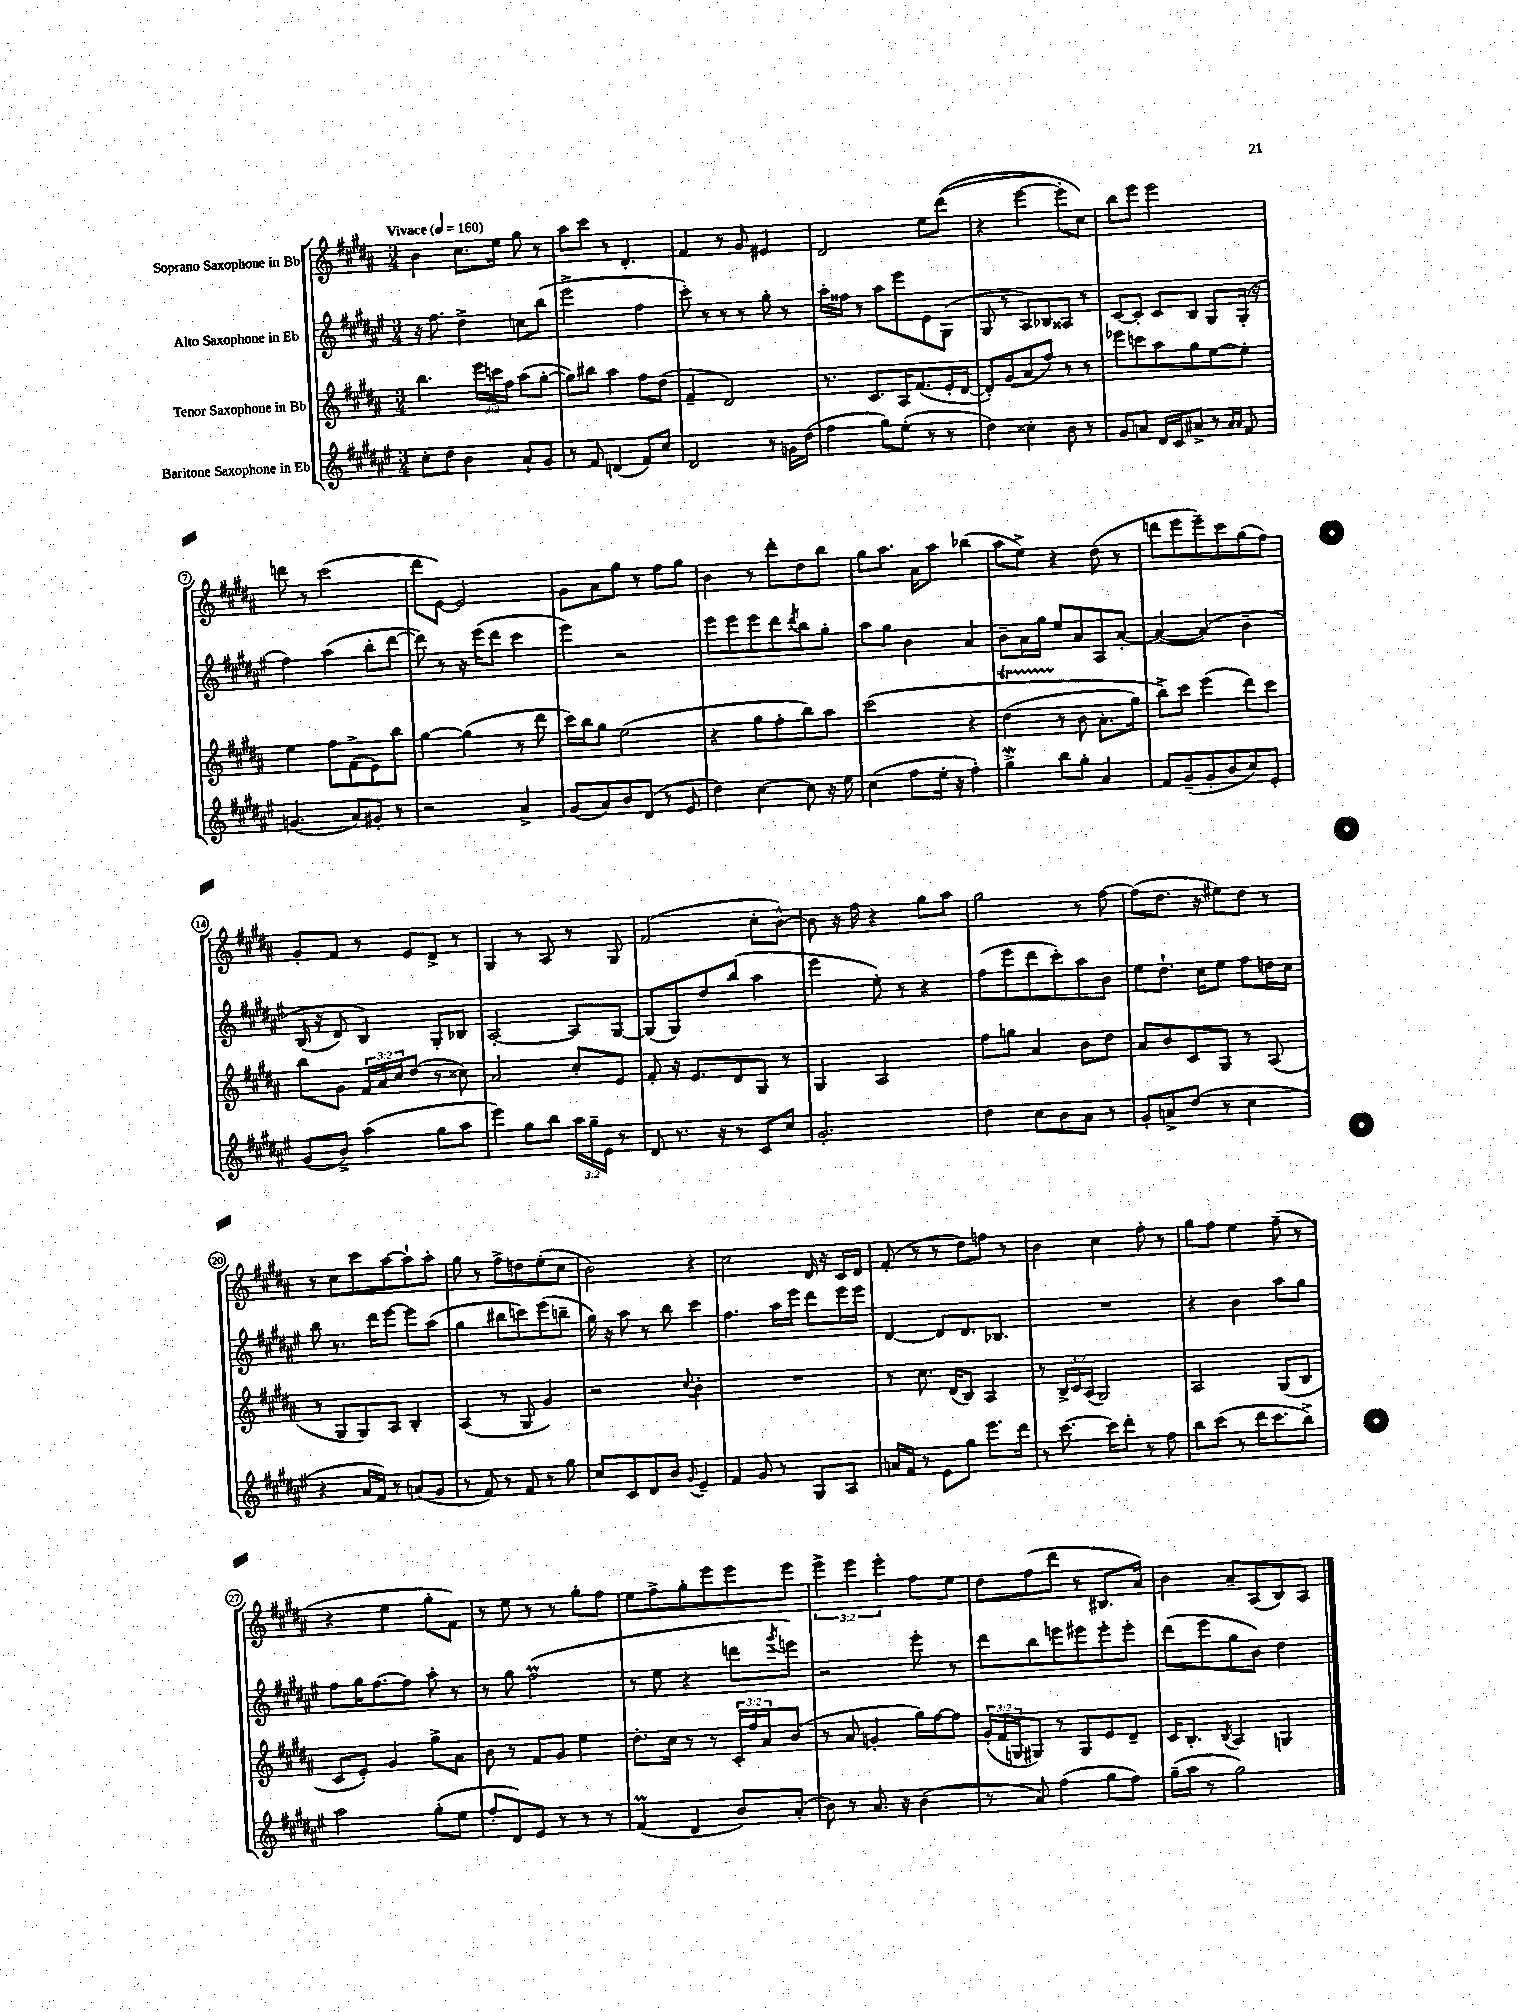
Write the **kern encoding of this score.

**kern	**kern	**kern	**kern
*staff4	*staff3	*staff2	*staff1
*clefG2	*clefG2	*clefG2	*clefG2
*k[f#c#g#d#a#e#]	*k[f#c#g#d#a#]	*k[f#c#g#d#a#e#]	*k[f#c#g#d#a#]
*M3/4	*M3/4	*M3/4	*M3/4
*MM160	*MM160	*MM160	*MM160
8cc#'	4.bb	16r	4b
.	.	8.ff#	.
8dd#	.	.	.
4b	.	4dd#^	8.cc#
.	24eee	.	.
.	24ccc	.	.
.	.	.	16ee
.	24ff#	.	.
8a#`	(8aa#	8cc	8gg#
8g#	[8gg#'	(8bb	8r
=	=	=	=
8r	8gg#])	2eee#^	8aa#
8f#	8bb#	.	8ccc#
(4d	4aa#	.	8r
.	.	.	4.d#'
8f#)	8ff#	4ff#	.
8cc#	(8dd#	.	.
=	=	=	=
2d#	4f#~	8ccc#')	4f#
.	.	8r	.
.	2d#)	8r	8r
.	.	8r	8g#
8r	.	8gg#'	4e#
16g	.	8r	.
(16dd#	.	.	.
=	=	=	=
4ff#	8.r	16aa#'	2d#
.	.	16ff##	.
.	.	8r	.
.	8.c#	.	.
8gg#)	.	8aa#	.
(8ee#'	16A#	8eee#	.
.	(8.f#	.	.
8r	.	8e#	8ee
8r	16e'	(8G#	&((8ddd#
.	[16d#	.	.
=	=	=	=
4dd#)	8d#'])	8G#	4r
.	(8g#	8r	.
4cc##'	8a#	8A#)	[4eee
.	8ff#)	8B-	.
8b	8r	8A##	8eee'])
8r	8r	8r	8cc#&)
=	=	=	=
8g#	8eee-	[8c#	8bb
8a	8ccc	8c#']	8eee
16d#	8aa#	8c#	2eee
16c#	.	.	.
8a#^	8gg#	8B	.
8r	[8ee	8G#	.
16qqa#	.	.	.
16qqa#	.	.	.
8f#	8ee']	(16G#'	.
.	.	16r	.
=	=	=	=
(4.g	4ee	4ff#)	8ddd
.	.	.	8r
.	8ff#	(4aa#	(2ccc#
8a#)	(8f#^	.	.
8g#'	8e)	8bb'	.
8r	8bb	[8ddd#	.
=	=	=	=
2r	[4gg#	8ddd#])	8ddd#
.	.	8r	[8e)
.	(4gg#]	16r	2e]
.	.	(16eee#	.
.	.	8ddd#	.
4a#^	8r	4ccc#	.
.	8ddd#	.	.
=	=	=	=
(8g#	16ccc#)	4eee#)	8g#
.	16bb	.	.
8a#)	8gg#	.	8a#
8b	(2ee	2r	8gg#
(8d#	.	.	8r
8r	.	.	8ff#
8e#	.	.	8gg#
=	=	=	=
4dd#)	4r	8eee#	4b
.	.	8eee#	.
[4cc#	8gg#	8eee#	8r
.	8ff#'	8ddd#	8ddd#'
.	.	8qddd#	.
8cc#]	8bb)	8bb	8dd#
16r	8aa#	8gg#'	8bb
16ee#	.	.	.
=	=	=	=
(4cc#	&(2ccc#	8aa#	8gg#
.	.	8gg#	8.aa#
8ff#	.	4b	.
.	.	.	16a#
16ee#'	.	.	8aa#
16r	.	.	.
4ff#')	4r	4a#	(4bb-
=	=	=	=
4gg#^	(4dd#	8b~	8aa#
.	.	16a#	8ee^)
.	.	16gg#	.
8bb	8r	8ee#	4r
8gg#'	8b	8a#	.
4a#	8.a#'	8A#	(8dd#
.	.	[8a#'	8r
.	16gg#)	.	.
=	=	=	=
8f#	8bb^&)	(4a#_	8ddd
(8g#~	8ccc#	.	8eee
8g#'	(4eee	&(4a#])	8eee~)
8b	.	.	8ccc#
8cc#)	8ddd#)	4b~	(8gg#
8e#'	8ccc#	.	8ff#)
=	=	=	=
(8g#	8bb	(16B	8g#'
.	.	16r	.
8b^)	8g#	8d#)	8f#
(4aa#	24f#	4B&)	8r
.	24a#	.	.
.	24cc#	.	.
.	(8dd#	.	8e
8gg#	8r	8G#'	8d#^
8aa#	8cc##)	8B-	8r
=	=	=	=
4eee#)	2a#	[2A#'	4G#
8gg#	.	.	8r
8bb	.	.	8A#
24aa#	8cc#'	8A#]	8r
24gg#~	.	.	.
24e#	.	.	.
8r	8e	[8G#	8G#
=	=	=	=
8d#	8f#'	(8G#]	(2f#
8.r	16r	8G#)	.
.	8.e	.	.
.	.	8dd#	.
16r	.	.	.
8r	8d#	(8bb	.
8c#	8G#	4aa#	8cc#'
8cc#	8r	.	[8b^^)
=	=	=	=
2.g#'	4G#	4eee#	8b]
.	.	.	16r
.	.	.	16ff#
.	2A#	8ee#')	4r
.	.	8r	.
.	.	4r	8gg#
.	.	.	8aa#
=	=	=	=
4dd#	8ff#	(8ff#	2gg#
.	8gg	8eee#	.
8cc#	4a#	8ddd#	.
8b	.	8ccc#')	.
8a#	8b	8aa#	8r
8r	8dd#	8b	[8ff#
=	=	=	=
8g#'	8a#	8ee#	(8ff#]
8a^	8b	8.dd#`	8.dd#
(8dd#	8c#	.	.
.	.	16cc#	16r
8r	8G#	8ee#	8ee#)
4cc#	8r	8ff#	8dd#
.	(8A#	16dd	8r
.	.	16cc#	.
=	=	=	=
4r	8r	8bb	8r
.	8G#	8.r	8cc#
16a#	8G#)	.	8ccc#
16f#)	.	16ddd#	.
8r	8A#	[8eee#	[8aa#
(8a	4B'	8eee#]	8aa#`]
8g#	.	(8aa#	8aa#'
=	=	=	=
8r	(4A#	4gg#	8gg#
8f#)	.	.	8r
8r	8r	8bb#	8ff#^
8f#	8G#	8ccc)	8dd
8r	4g#)	(8eee#	(8ee'
8gg#	.	8bb~	8cc#
=	=	=	=
8cc#	2r	16gg#)	2b)
.	.	16r	.
8c#	.	8aa#	.
8d#	.	8r	.
8b	.	8bb	.
8qqg#	8qqcc#	.	.
4e#~	4b'	4ccc#	4r
=	=	=	=
4f#	2.r	4.ff#	2cc#
8g#	.	.	.
8r	.	16aa#	.
.	.	16eee#	.
8G#	.	8ddd#	16d#
.	.	.	16r
8A#	.	16eee#	16c#
.	.	16eee#	16d#
=	=	=	=
16a	8r	[4d#	(8f#'
16f#	.	.	.
8r	8.cc#	.	8r
8e#	.	8d#]	8r
.	(16d#	.	.
8gg#	8B)	8.d#	8dd#)
8.eee#	4A#	.	8ff
.	.	8.B-	.
.	.	.	8r
16ddd#	.	.	.
=	=	=	=
8r	8r	2.r	4b
[8.ccc#	24B^	.	.
.	24c#	.	.
.	(24A#	.	.
.	2G#)	.	4cc#
16ccc#]	.	.	.
8ddd#'	.	.	.
8r	.	.	8ff#'
8ff#	.	.	8r
=	=	=	=
8bb	2A#	4r	8gg#
(8ccc#	.	.	8ff#
8r	.	4b	4ee
16ddd#	.	.	.
8.ccc#	.	.	.
.	(8G#	8aa#	(8ff#~
8bb^)	8B	8gg#	8r
=	=	=	=
2aa#	8c#	8ff#	4r
.	8e')	16gg#	.
.	.	[8.ff#	.
.	4g#	.	4ee
.	.	8ff#]	.
(8gg#'	8gg#^	8aa#'	8gg#'
8ee#	8a#	8r	8f#)
=	=	=	=
8ff#'	8b	8r	8r
8d#)	8r	8gg#	8ee
8e#	8f#	(2ff#	8r
8r	8g#	.	8r
8r	4ee	.	8gg#'
8r	.	.	8ff#
=	=	=	=
(4f#	8.dd#'	8r	8ee
.	.	8ee#	8ff#^
.	16cc#	.	.
4d#	8r	4r	8gg#'
.	8r	.	8eee
8b)	24c#'	8ddd	8eee
.	24ff#	.	.
.	24a#	.	.
.	.	8qggg#	.
(8a#'	(8b	8eee)	8eee
=	=	=	=
8b)	8r	2r	6eee^
8r	8a#	.	.
.	.	.	6eee
8.a#	4g'	.	.
.	.	.	6eee'
16r	.	.	.
(4b	16gg#)	8eee#'	8ff#
.	[16ff#	.	.
.	8ff#]	8r	8ee
=	=	=	=
8r	(24g#'	8ddd#	8dd#
.	24f#	.	.
.	24G	.	.
8a#)	8G#)	8bb	(8ff#
(4ff#	8r	8eee	8ddd#
.	8G#	8eee#	8r
8gg#	8e	8eee#'	8.B#
8ff#)	8d#~	8eee#'	.
.	.	.	16a#)
=	=	=	=
(16gg#~	16c#	(8ddd#	4b
16aa#	8.B'	.	.
8r	.	8eee#	.
.	8qB	.	.
2gg#)	4A#	8gg#	8a#~
.	.	8b)	(8A#
.	4G	4dd#	8B)
.	.	.	8A#
==	==	==	==
*-	*-	*-	*-
